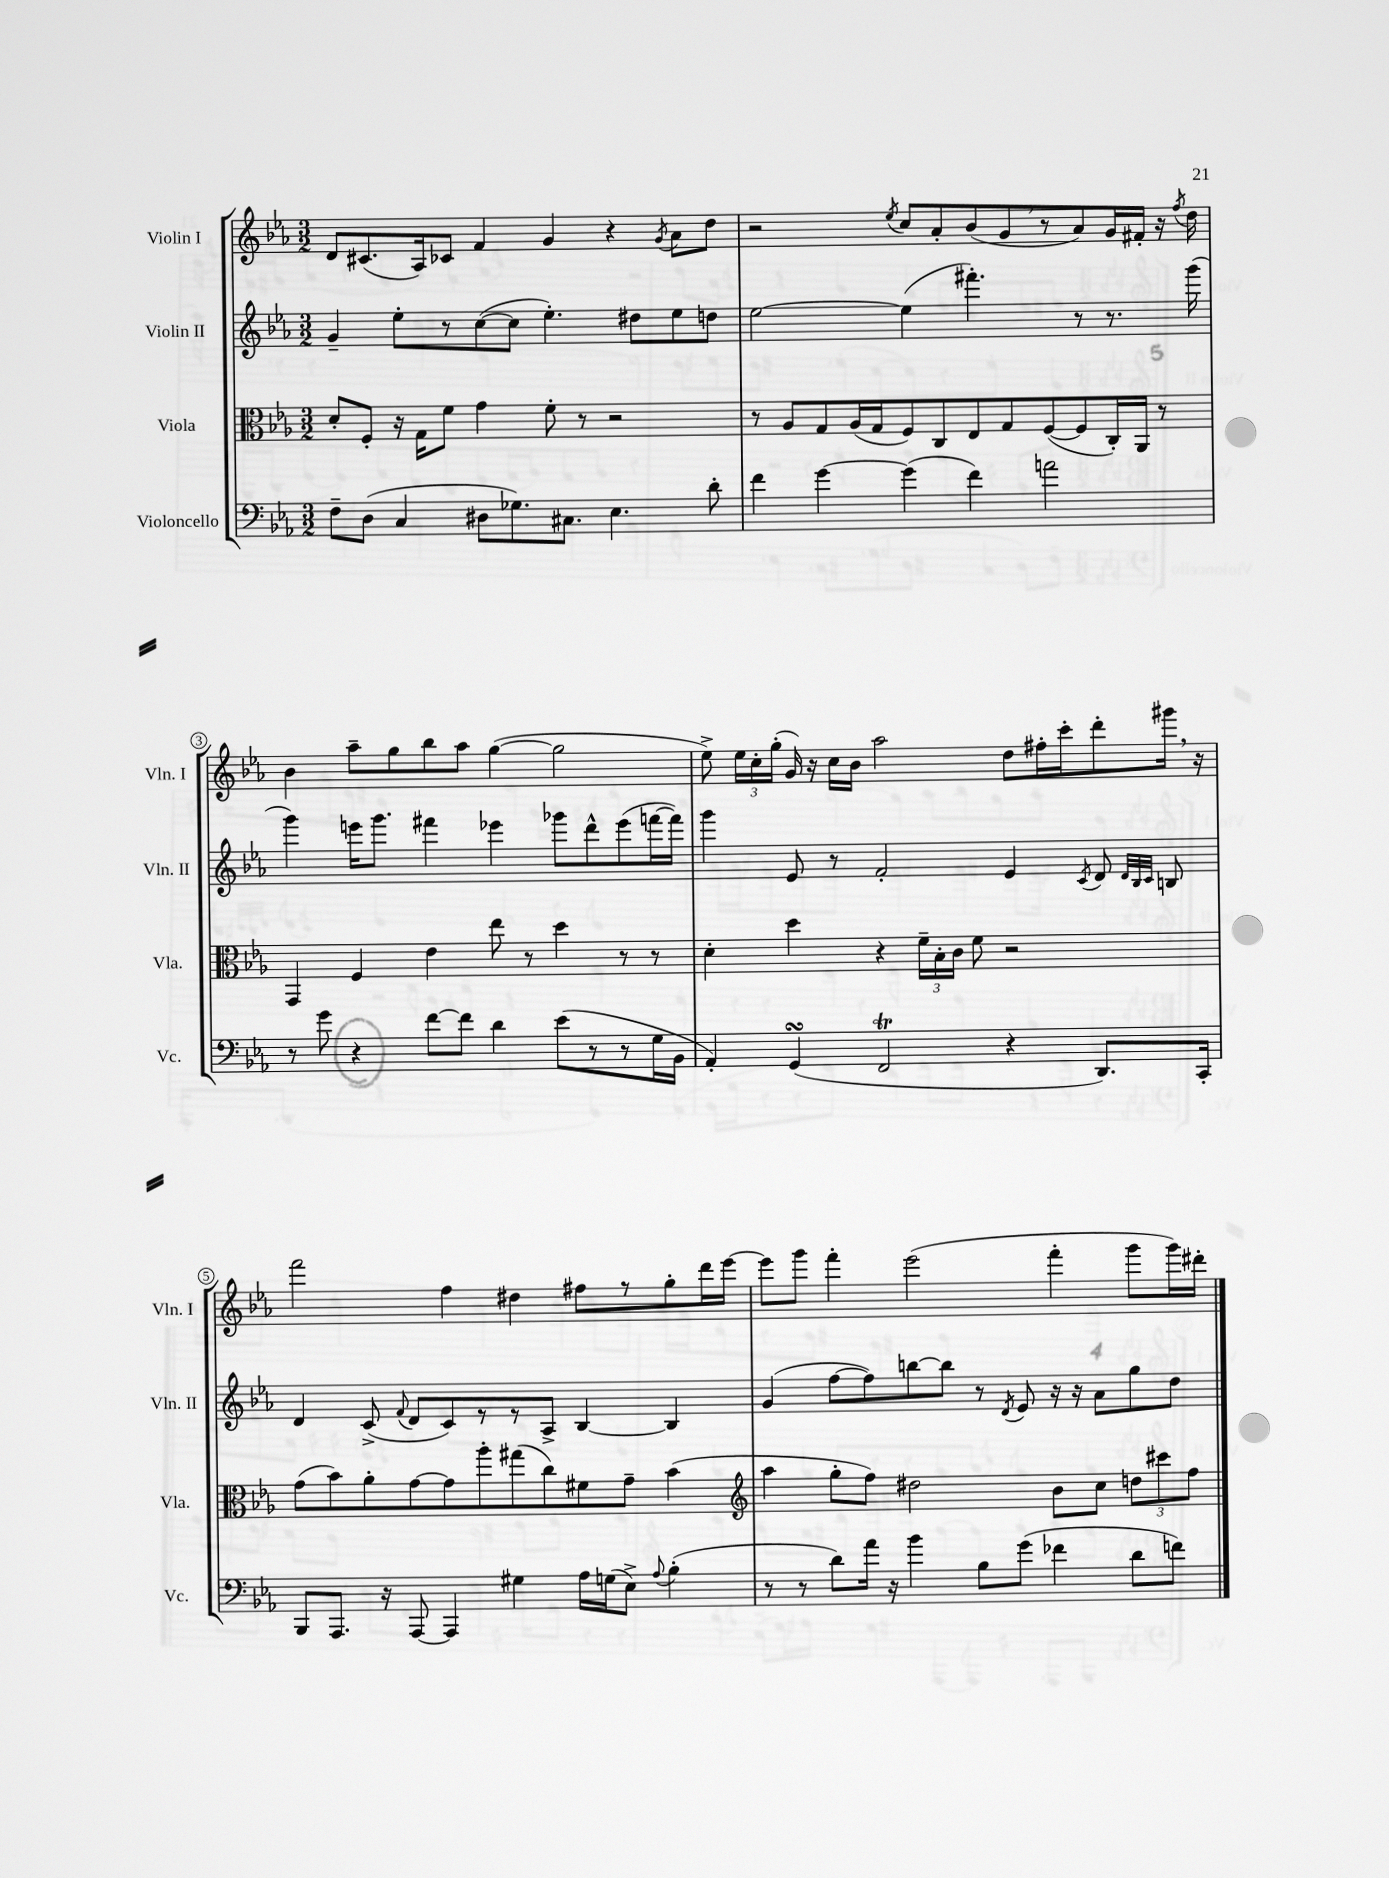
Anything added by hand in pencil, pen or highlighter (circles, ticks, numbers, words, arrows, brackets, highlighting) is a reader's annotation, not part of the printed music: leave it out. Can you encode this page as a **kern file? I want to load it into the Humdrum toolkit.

**kern	**kern	**kern	**kern
*staff4	*staff3	*staff2	*staff1
*clefF4	*clefC3	*clefG2	*clefG2
*k[b-e-a-]	*k[b-e-a-]	*k[b-e-a-]	*k[b-e-a-]
*M3/2	*M3/2	*M3/2	*M3/2
8F~	8d'	4g~	8d
(8D	8F'	.	(8.c#
4C	16r	8ee-'	.
.	16G	.	16A-)
.	8f	8r	8c-
8D#	4g	([8cc	4f
8.G-)	.	8cc]	.
.	8f'	4.ee-')	4g
8.C#	.	.	.
.	8r	.	.
4.E-	2r	.	4r
.	.	8dd#	.
.	.	.	8qg
.	.	8ee-	8a-
8d'	.	8dd	8dd
=	=	=	=
4f	8r	[2ee-	2r
.	8A-	.	.
[4g	8G	.	.
.	(16A-	.	.
.	16G	.	.
.	.	.	8qee-
(4g]	8F)	(4ee-]	8cc
.	8C	.	8a-'
4f)	8E-	4.fff#')	(8b-
.	8G	.	8g
2a	([8F	.	8r
.	8F]	8r	8a-)
.	16C')	8.r	16g
.	16AA-	.	16f#'
.	8r	.	16r
.	.	.	8qff
.	.	(16ggg	16dd
=	=	=	=
8r	4GG	4ggg)	4b-
8g	.	.	.
4r	4F	16eee	8aa-~
.	.	8.ggg	.
.	.	.	8gg
[8f	4e-	4fff#	8bb-
8f]	.	.	8aa-
4d	8ee-	4eee-	([4gg
.	8r	.	.
(8e-	4dd	8ggg-	2gg]
8r	.	8ddd^^	.
8r	8r	(8eee-	.
16G	8r	[16fff	.
16BB-	.	16fff])	.
=	=	=	=
4AA-')	4d'	4ggg	8ee-^)
.	.	.	24ee-
.	.	.	24cc'
.	.	.	(24gg'
(4GG	4dd	8e-	16g)
.	.	.	16r
.	.	8r	16cc
.	.	.	16b-
2FF	4r	2f'	2aa-
.	24f~	.	.
.	24B-'	.	.
.	24c	.	.
.	8f	.	.
4r	2r	4e-	8dd
.	.	.	16ff#'
.	.	.	16ccc'
.	.	8qc	.
8.DD)	.	8d	8ddd'
.	.	32qqd	.
.	.	32qqB-	.
.	.	32qqc	.
.	.	8B	16ggg#
16CC'	.	.	16r
=	=	=	=
8BBB-	(8g	4d	2fff
8.AAA-	8b-)	.	.
.	8a-'	(8c^	.
16r	.	.	.
.	.	8qqf	.
[8AAA-	[8g	8d	.
4AAA-]	8g]	8c)	4ff
.	8aa-'	8r	.
4G#	(8gg#	8r	4dd#
.	8cc)	8A-^	.
16A-	8f#	[4B-	8ff#
(16G	.	.	.
8E-^)	8g~	.	8r
8qqA-	.	.	.
(4B-'	(4b-	4B-]	8gg'
.	.	.	16ddd
.	.	.	[16eee-
=	=	=	=
*	*clefG2	*	*
8r	4aa-	(4g	8eee-]
8r	.	.	8ggg
8d)	8gg'	[8ff	4fff'
16a-	8ff)	8ff])	.
16r	.	.	.
4b-	2dd#	[8bb	(2eee-
.	.	8bb]	.
8B-	.	8r	.
.	.	8qd	.
(8g	.	8e-	.
4f-	8b-	16r	4fff'
.	.	16r	.
.	8cc	8a-	.
8d	12dd	8gg	8ggg
.	12ccc#	.	.
8f)	.	8dd	16ggg)
.	12ff	.	.
.	.	.	16ddd#'
==	==	==	==
*-	*-	*-	*-
